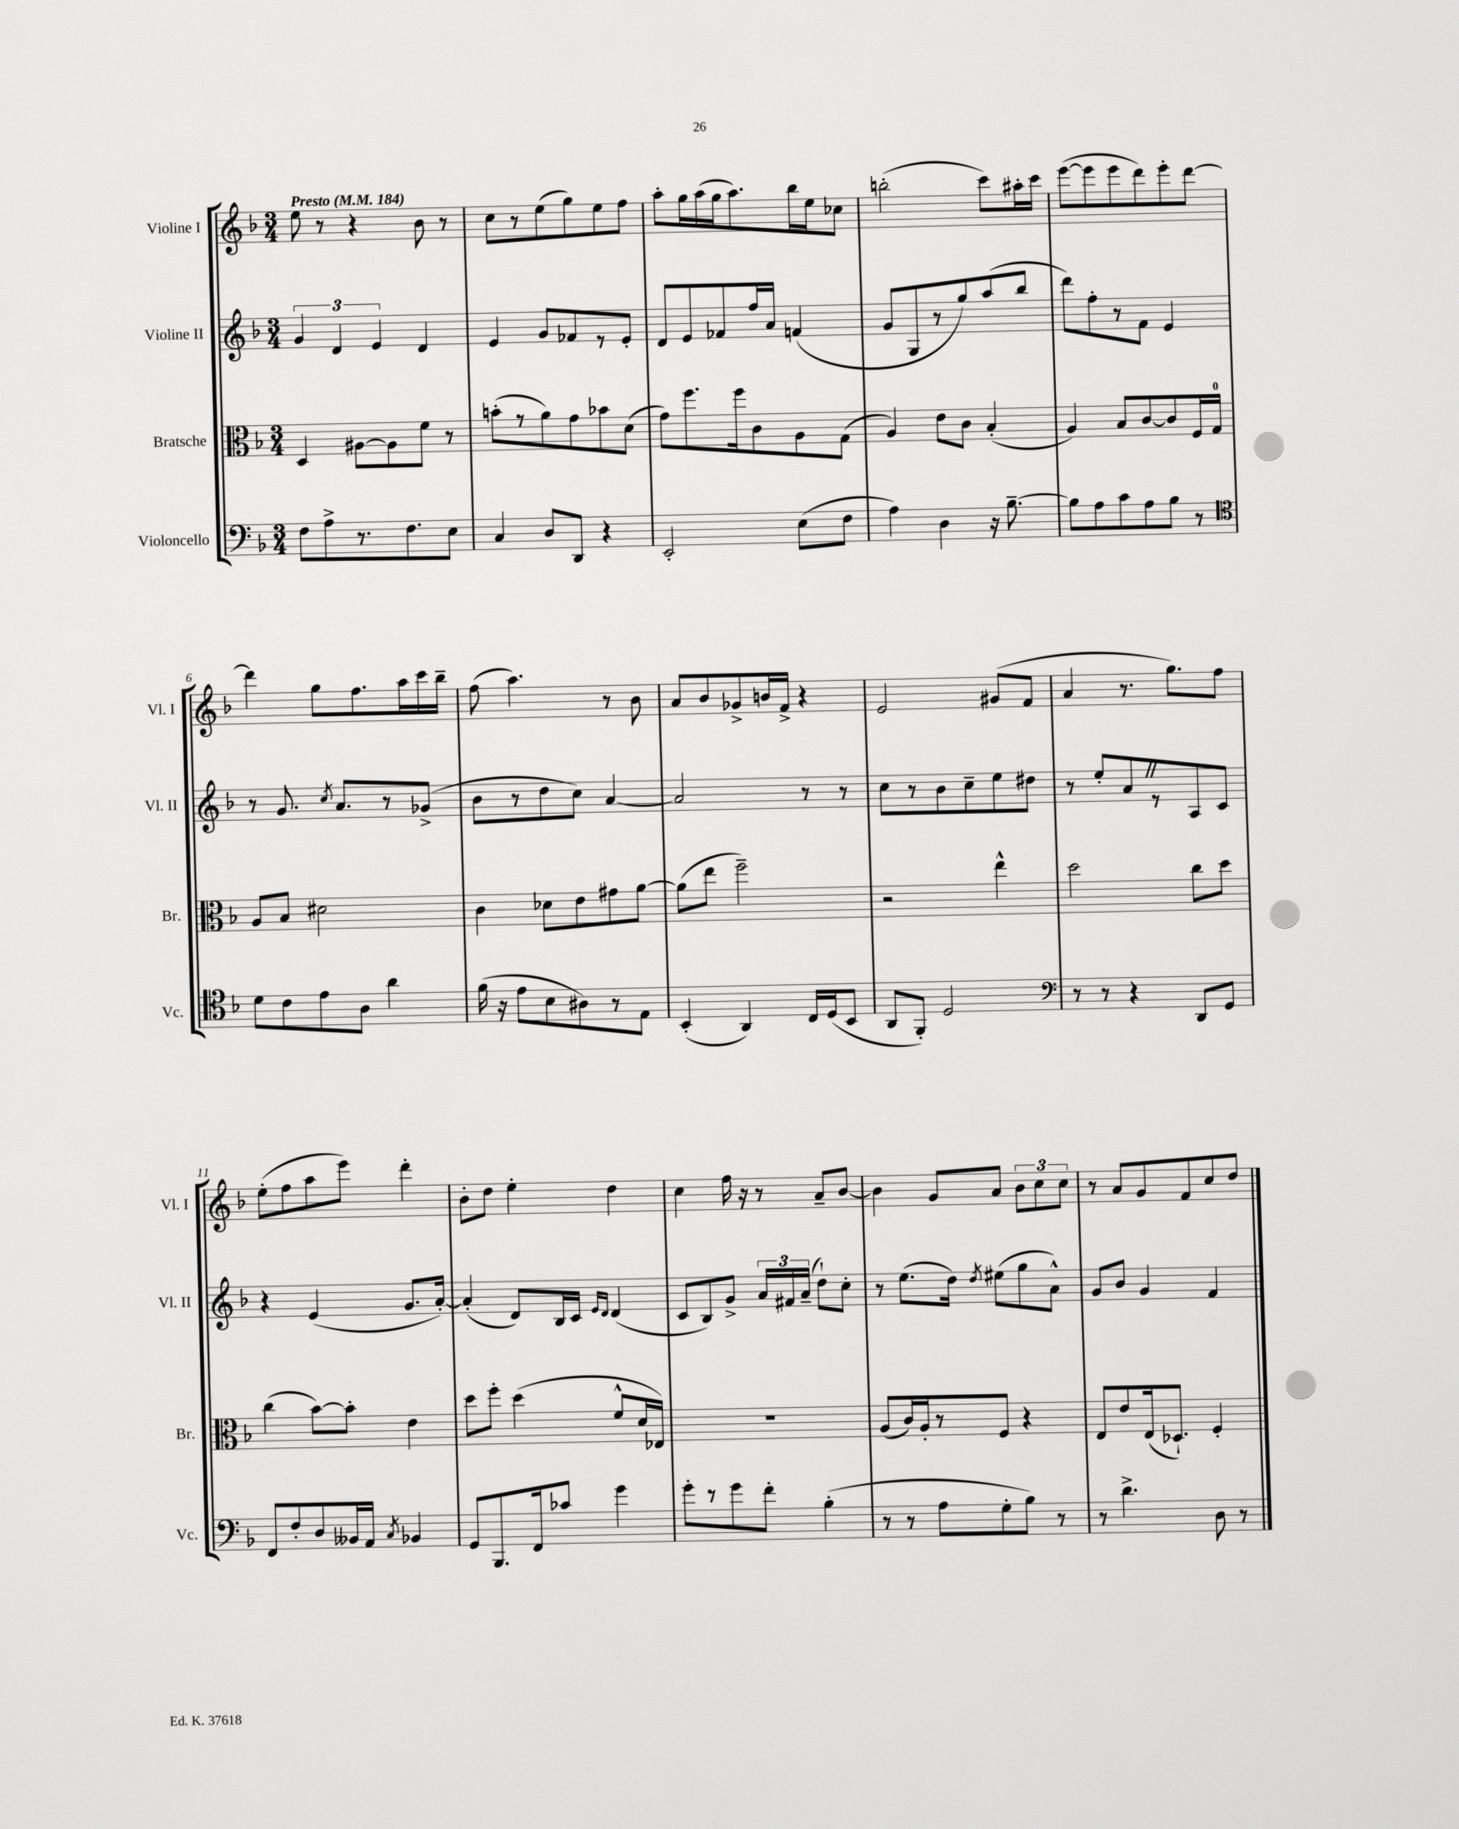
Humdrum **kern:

**kern	**kern	**kern	**kern
*staff4	*staff3	*staff2	*staff1
*clefF4	*clefC3	*clefG2	*clefG2
*k[b-]	*k[b-]	*k[b-]	*k[b-]
*M3/4	*M3/4	*M3/4	*M3/4
*MM184	*MM184	*MM184	*MM184
8F\L	4D/	6g/	8ee\
8A^\	.	.	8r
.	.	6d/	.
8.r	[8A#\L	.	4r
.	.	6e/	.
.	8A#\]	.	.
8.F\	.	.	.
.	8f\J	4d/	8b-\
8E\J	8r	.	8r
=	=	=	=
4C/	(8b'\L	4e/	8cc\L
.	8r	.	8r
8D/L	8a\)	8g/L	(8ee\
8DD/J	8g\	8f-/	8gg\)
4r	8b-\	8r	8ee\
.	(8d\J	8e'/J	8ff\J
=	=	=	=
2EE'/	8g\L)	8d/L	8aa'\L
.	8.ff\	8e/	16gg\L
.	.	.	(16aa\
.	.	8f-/	16gg\J
.	16ff\k	.	8.aa\)
.	8c\	16ff/L	.
.	.	16a/JJ	.
(8E\L	8A\	(4f/	16bb-\L
.	.	.	16ee\J
8F\J	(8G\J	.	8cc-\J
=	=	=	=
4A\)	4A/)	8g/L	(2bb'\
.	.	8G/	.
4D\	8e\L	8r	.
.	8c\J	8gg/)	.
16r	(4B-'/	(8aa/	8ccc\L)
[8.B-~\	.	.	.
.	.	8bb-/J	16aa#'\L
.	.	.	16ccc\JJ
=	=	=	=
8B-\]L	4A/)	8ddd\L)	([8eee\L
8A\	.	8ff'\	8eee\]
8c\	8B-/L	8r	8eee\
8A\	[8c/	8f\J	8ddd\)
8B-\J	8c/]	4e/	8eee'\
8r	16F/L	.	[8ddd\J
.	16G/JJ	.	.
=	=	=	=
*clefC4	*	*	*
8d\L	8A/L	8r	4ddd\]
8c\	8B-/J	8.g/	.
8e\	2d#\	.	8gg\L
.	.	8qcc/	.
.	.	8.a/L	.
8A\J	.	.	8.ff\
4a\	.	8r	.
.	.	.	16aa\L
.	.	(8g-^/J	16ccc\
.	.	.	16bb-~\JJ
=	=	=	=
(16f\	4c\	8b-\L	(8ff\
16r	.	.	.
8e\L	.	8r	4.aa\)
8B-\	8d-\L	8dd\	.
8A#\)	8e\	8cc\J)	.
8r	8g#\	[4a/	8r
8E\J	[8a\J	.	8b-\
=	=	=	=
(4BB-'/	(8a\]L	2a/]	8a/L
.	8ee\J	.	8b-/
4AA/)	2ff~\)	.	8g-^/
.	.	.	16b/L
.	.	.	16f^/JJ
16C/LL	.	8r	4r
(16D/J	.	.	.
8BB-/J	.	8r	.
=	=	=	=
8AA/L	2r	8cc\L	2e/
8FF'/J)	.	8r	.
2D/	.	8b-\	.
.	.	8cc~\	.
.	4ee^^\	8ee\	(8g#/L
.	.	8dd#\J	8f/J
=	=	=	=
*clefF4	*	*	*
8r	2dd\	8r	4a/
8r	.	8ee'/L	.
4r	.	8a/	8.r
.	.	8r	.
.	.	.	8.gg\L)
8DD/L	8cc\L	8A/	.
8GG/J	8dd\J	8c/J	8ff\J
=	=	=	=
8FF/L	(4cc\	4r	(8ee'\L
8F'/	.	.	8ff\
8D/	[8b-\L)	(4e/	8aa\
16BB--/L	8b-'\]J	.	8eee\J)
16AA/JJ	.	.	.
8qC/	.	.	.
4BB-/	4e\	8.g/L	4ddd'\
.	.	[16a'/Jk)	.
=	=	=	=
8GG/L	8dd\L	(4a'/]	8b-'\L
8.BBB-/	8ff'\J	.	8dd\J
.	(4dd\	8d/L)	4ee'\
16FF/k	.	.	.
8c-/J	.	16B-/L	.
.	.	16c/JJ	.
.	.	16qqe/LL	.
.	.	16qqd/JJ	.
4g\	8f^^/L	(4d/	4dd\
.	16d/L	.	.
.	16E-/JJ)	.	.
=	=	=	=
8g'\L	2.r	8c/L	4cc\
8r	.	8B-/)	.
8g\	.	8g^/J	16ff\
.	.	.	16r
8f'\J	.	24a/LL	8r
.	.	24f#/	.
.	.	(24a~/JJ	.
(4B-'\	.	8dd`\L)	8a~/L
.	.	8cc'\J	[8b-/J
=	=	=	=
8r	(8A/L	8r	4b-\]
8r	16c/L)	(8.ee\L	.
.	16A'/J	.	.
8A\L	8r	.	8g/L
.	.	16dd\Jk)	.
.	.	8qdd/	.
8G'\	8F/J	(8ee#\L	8a/J
8B-\J)	4r	8gg\	12b-\L
.	.	.	12cc\
8r	.	8a^^\J)	.
.	.	.	12cc\J
=	=	=	=
8r	8E/L	8g/L	8r
4.d^\	8e/	8b-/J	8a/L
.	(16E/k	4g/	8g/
.	8.D-`/J)	.	.
.	.	.	8f/
8D\	4F'/	4f/	8cc/
8r	.	.	8dd/J
==	==	==	==
*-	*-	*-	*-
